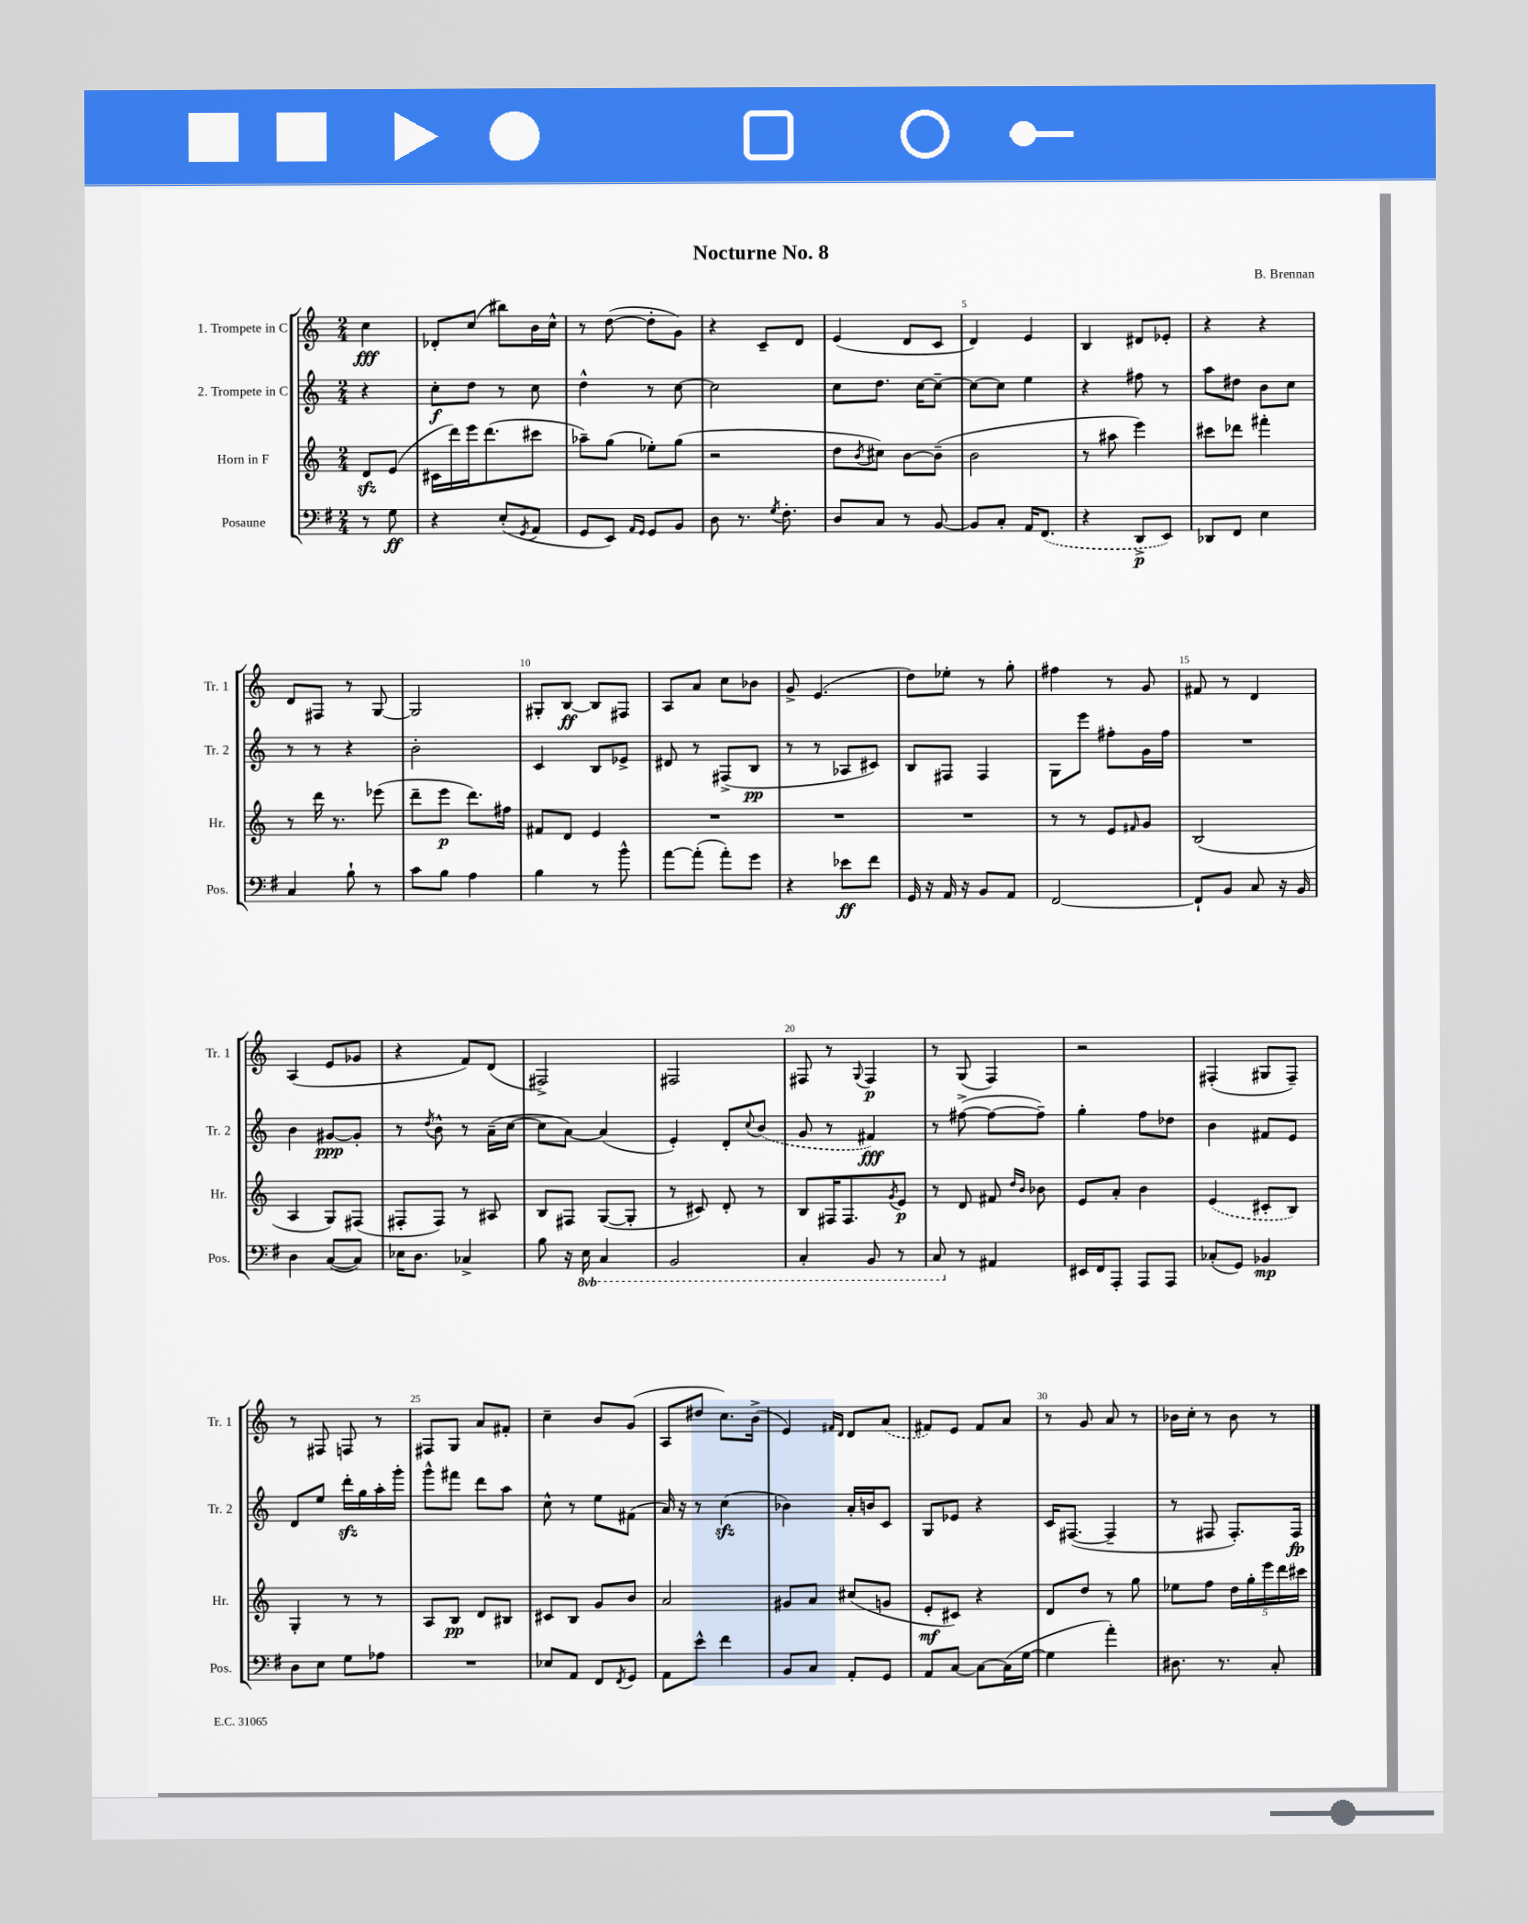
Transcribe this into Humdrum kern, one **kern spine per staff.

**kern	**dynam	**kern	**dynam	**kern	**dynam	**kern	**dynam
*part4	*part4	*part3	*part3	*part2	*part2	*part1	*part1
*staff4	*staff4	*staff3	*staff3	*staff2	*staff2	*staff1	*staff1
*I"Posaune	*	*I"Horn in F	*	*I"2. Trompete in C	*	*I"1. Trompete in C	*
*I'Pos.	*	*I'Hr.	*	*I'Tr. 2	*	*I'Tr. 1	*
*clefF4	*	*clefG2	*	*clefG2	*	*clefG2	*
*k[f#]	*	*k[]	*	*k[]	*	*k[]	*
*M2/4	*	*M2/4	*	*M2/4	*	*M2/4	*
=	=	=	=	=	=	=	=
8r	.	8dzz/L	.	4r	.	4cc\	fff
8G\	ff	(8e/J	.	.	.	.	.
=1	=1	=1	=1	=1	=1	=1	=1
4r	.	16c#X\LL	.	8cc'\L	f	8d-X'/L	.
.	.	16ddd\)	.	.	.	.	.
.	.	16eee\J	.	8dd\J	.	(8cc/J	.
.	.	(8.ddd\	.	.	.	.	.
(8E'/L	.	.	.	8r	.	8bb#X\L)	.
8qGG/	.	.	.	.	.	.	.
8AA/J	.	8ccc#X\J	.	8cc\	.	16b\L	.
.	.	.	.	.	.	16cc^^\JJ	.
=2	=2	=2	=2	=2	=2	=2	=2
8GG/L	.	8aa-X~\L)	.	4dd^^\	.	8r	.
8EE/J)	.	(8gg\J	.	.	.	([8dd\	.
16qqAA/LL	.	.	.	.	.	.	.
16qqGG/JJ	.	.	.	.	.	.	.
8GG/L	.	8ee-X'\L)	.	8r	.	8dd'\L]	.
8BB/J	.	(8gg\J	.	[8cc\	.	8g\J)	.
=3	=3	=3	=3	=3	=3	=3	=3
8D\	.	2r	.	2cc\]	.	4r	.
8.r	.	.	.	.	.	.	.
.	.	.	.	.	.	8c~/L	.
8qG/	.	.	.	.	.	.	.
8.F#'\	.	.	.	.	.	.	.
.	.	.	.	.	.	8d/J	.
=4	=4	=4	=4	=4	=4	=4	=4
8D/L	.	8dd\L	.	8cc\L	.	(4e/	.
.	.	8qb/	.	.	.	.	.
8C/J	.	8cc#X\J)	.	8.dd\J	.	.	.
8r	.	[8b\L	.	.	.	8d/L	.
.	.	.	.	[16cc\KL	.	.	.
[8BB/	.	(8b~\J]	.	8cc~\J_	.	8c/J	.
=5	=5	=5	=5	=5	=5	=5	=5
8BB/L]	.	2b\	.	8cc\L_	.	4d/)	.
8C'/J	.	.	.	8cc\J]	.	.	.
16AA/KL	.	.	.	4ee\	.	4e/	.
(8.FF#/J	.	.	.	.	.	.	.
=6	=6	=6	=6	=6	=6	=6	=6
4r	.	8r	.	4r	.	4B/	.
.	.	8aa#X\	.	.	.	.	.
8DD^/L	p	4eee\)	.	8ff#X\	.	8d#X/L	.
8EE/J)	.	.	.	8r	.	8e-X'/J	.
=7	=7	=7	=7	=7	=7	=7	=7
8DD-X/L	.	8ccc#X\L	.	8aa\L	.	4r	.
8FF#/J	.	8ddd-X\J	.	8dd#X\J	.	.	.
4E\	.	4fff#X'\	.	8b\L	.	4r	.
.	.	.	.	8cc\J	.	.	.
!!LO:LB:g=z
=8	=8	=8	=8	=8	=8	=8	=8
4C/	.	8r	.	8r	.	8d/L	.
.	.	16ddd\	.	8r	.	8F#X/J	.
.	.	8.r	.	.	.	.	.
8B`\	.	.	.	4r	.	8r	.
8r	.	(8eee-X\	.	.	.	[8G/	.
=9	=9	=9	=9	=9	=9	=9	=9
8c\L	.	8ddd~\L	.	2b'\	.	2G/]	.
8B\J	.	8eee\J	p	.	.	.	.
4A\	.	8.ddd\L)	.	.	.	.	.
.	.	16ff#X\Jk	.	.	.	.	.
=10	=10	=10	=10	=10	=10	=10	=10
4B\	.	8f#X/L	.	4c/	.	8G#X'/L	.
.	.	8d/J	.	.	.	[8B/J	ff
8r	.	4e/	.	8B/L	.	8B/L]	.
8b^^\	.	.	.	8e-X^/J	.	8F#X/J	.
=11	=11	=11	=11	=11	=11	=11	=11
[8a\L	.	2r	.	8d#X/	.	8A/L	.
(8a'\J]	.	.	.	8r	.	8a/J	.
8a'\L)	.	.	.	(8F#X^/L	.	8cc\L	.
8g\J	.	.	.	8B/J	pp	8b-X\J	.
=12	=12	=12	=12	=12	=12	=12	=12
4r	.	2r	.	8r	.	8g^/	.
.	.	.	.	8r	.	(4.e/	.
8e-X\L	ff	.	.	8A-X/L	.	.	.
8f#\J	.	.	.	8c#X/J)	.	.	.
=13	=13	=13	=13	=13	=13	=13	=13
16GG/	.	2r	.	8B/L	.	8dd\L)	.
16r	.	.	.	.	.	.	.
16AA/	.	.	.	8F#X/J	.	8ee-X'\J	.
16r	.	.	.	.	.	.	.
8BB/L	.	.	.	4F#/	.	8r	.
8AA/J	.	.	.	.	.	8gg'\	.
=14	=14	=14	=14	=14	=14	=14	=14
[2FF#/	.	8r	.	8G\L	.	4ff#X\	.
.	.	8r	.	8eee\J	.	.	.
.	.	8e/L	.	8ff#X'\L	.	8r	.
.	.	16qqf#X/	.	.	.	.	.
.	.	8g/J	.	16g\L	.	8g/	.
.	.	.	.	16ff#\JJ	.	.	.
=15	=15	=15	=15	=15	=15	=15	=15
8FF#`/L]	.	(2B/	.	2r	.	8f#X/	.
8BB/J	.	.	.	.	.	8r	.
8C/	.	.	.	.	.	4d/	.
16r	.	.	.	.	.	.	.
16BB/	.	.	.	.	.	.	.
!!LO:LB:g=z
=16	=16	=16	=16	=16	=16	=16	=16
4D\	.	4A/	.	4b\	.	(4A/	.
([8C/L	.	8G/L)	.	[8g#X/L	ppp	8e/L	.
8C/J])	.	(8F#X/J	.	8g#'/J]	.	8g-X/J	.
=17	=17	=17	=17	=17	=17	=17	=17
16E-X\KL	.	8F#X'/L	.	8r	.	4r	.
8.D\J	.	.	.	.	.	.	.
.	.	.	.	8qdd/	.	.	.
.	.	8F#/J)	.	8b^^\	.	.	.
4C-X^/	.	8r	.	8r	.	8f/L)	.
.	.	8A#X/	.	(16a~\LL	.	(8d/J	.
.	.	.	.	[16cc\JJ	.	.	.
=18	=18	=18	=18	=18	=18	=18	=18
8B\	.	8B/L	.	8cc\L]	.	2F#X^/)	.
16r	.	8F#X/J	.	[8a\J)	.	.	.
*8ba	*	*	*	*	*	*	*
16EE\	.	.	.	.	.	.	.
4CC/	.	([8G/L	.	(4a/]	.	.	.
.	.	8G'/J]	.	.	.	.	.
=19	=19	=19	=19	=19	=19	=19	=19
2BBB/	.	8r	.	4e'/)	.	2F#X/	.
.	.	8c#X/)	.	.	.	.	.
.	.	8d'/	.	8d'/L	.	.	.
.	.	.	.	8qqcc/	.	.	.
.	.	8r	.	(8b/J	.	.	.
=20	=20	=20	=20	=20	=20	=20	=20
4CC'/	.	8B/L	.	8g/	.	8F#X/	.
.	.	16F#X/K	.	8r	.	8r	.
.	.	8.F#/	.	.	.	.	.
.	.	.	.	.	.	8qqG/	.
8BBB/	.	.	.	4f#X/)	fff	4F#/	p
.	.	8qg/	.	.	.	.	.
8r	.	8e/J	p	.	.	.	.
=21	=21	=21	=21	=21	=21	=21	=21
8CC/	.	8r	.	8r	.	8r	.
*X8ba	*	*	*	*	*	*	*
8r	.	8d/	.	([8ff#X^\	.	(8G/	.
4AA#X/	.	8f#X/	.	8ff#\L_	.	4F/)	.
.	.	16qqdd/LL	.	.	.	.	.
.	.	16qqb/JJ	.	.	.	.	.
.	.	8b-X\	.	8ff#~\J])	.	.	.
=22	=22	=22	=22	=22	=22	=22	=22
16EE#X/LL	.	8e/L	.	4gg'\	.	2r	.
16FF#/J	.	.	.	.	.	.	.
8AAA'/J	.	8a'/J	.	.	.	.	.
8AAA/L	.	4b\	.	8ff\L	.	.	.
8AAA/J	.	.	.	8dd-X\J	.	.	.
=23	=23	=23	=23	=23	=23	=23	=23
(8C-X'/L	.	(4e/	.	4b\	.	(4F#X'/	.
8GG/J)	.	.	.	.	.	.	.
4BB-X/	mp	8c#X'/L	.	8f#X/L	.	8G#X/L	.
.	.	8B/J)	.	8e/J	.	8F#~/J)	.
!!LO:LB:g=z
=24	=24	=24	=24	=24	=24	=24	=24
8D\L	.	4G'/	.	8d/L	.	8r	.
8E\J	.	.	.	8ee/J	.	8F#X/	.
8G\L	.	8r	.	16dddzz'\LL	.	8Fn/	.
.	.	.	.	16gg\	.	.	.
8A-X\J	.	8r	.	16aa'\	.	8r	.
.	.	.	.	16ggg'\JJ	.	.	.
=25	=25	=25	=25	=25	=25	=25	=25
2r	.	8A/L	.	8ggg^^\L	.	8F#X/L	.
.	.	8B/J	pp	8fff#X\J	.	8G/J	.
.	.	8d/L	.	8ddd\L	.	8a/L	.
.	.	8B#X/J	.	8aa\J	.	8f#X'/J	.
=26	=26	=26	=26	=26	=26	=26	=26
8E-X/L	.	8c#X/L	.	8cc^^\	.	4cc~\	.
8AA/J	.	8B/J	.	8r	.	.	.
8FF#/L	.	8g/L	.	8ee\L	.	8b/L	.
8qFF#/	.	.	.	.	.	.	.
8GG/J	.	8b/J	.	(8f#X\J	.	(8g/J	.
=27	=27	=27	=27	=27	=27	=27	=27
8AA\L	.	2a/	.	16a/)	.	8A/L	.
.	.	.	.	16r	.	.	.
8e^^\J	.	.	.	8r	.	8dd#X/J	.
4f#\	.	.	.	(4cczz\	.	8.cc\L)	.
.	.	.	.	.	.	(16b^\Jk	.
=28	=28	=28	=28	=28	=28	=28	=28
8BB/L	.	8g#X/L	.	4b-X\)	.	4e/)	.
8C/J	.	8a/J	.	.	.	.	.
.	.	.	.	.	.	16qqf#X/LL	.
.	.	.	.	.	.	16qqd/JJ	.
8AA'/L	.	(8cc#X/L	.	16a'/LL	.	8d/L	.
.	.	.	.	16bn/J	.	.	.
8GG/J	.	8gn/J	.	8c/J	.	(8a/J	.
=29	=29	=29	=29	=29	=29	=29	=29
8AA/L	.	8e'/L	mf	8G/L	.	8f#X/L)	.
[8C/J	.	8c#X/J)	.	8e-X/J	.	8e/J	.
8C\L_	.	4r	.	4r	.	8f#/L	.
(16C\L]	.	.	.	.	.	8a/J	.
[16G\JJ	.	.	.	.	.	.	.
=30	=30	=30	=30	=30	=30	=30	=30
4G\]	.	8d/L	.	16c/KL	.	8r	.
.	.	.	.	([8.F#X/J	.	.	.
.	.	8dd/J	.	.	.	8g/	.
4a'\)	.	8r	.	4F#~/]	.	8a/	.
.	.	8gg\	.	.	.	8r	.
=31	=31	=31	=31	=31	=31	=31	=31
8.D#X\	.	8ee-X\L	.	8r	.	16b-X\LL	.
.	.	.	.	.	.	16cc'\JJ	.
.	.	8ff\J	.	8F#X/	.	8r	.
8.r	.	.	.	.	.	.	.
.	.	20dd\LL	.	8.F#'/L)	.	8b-\	.
.	.	20gg'\	.	.	.	.	.
.	.	20eee\	.	.	.	.	.
8C'/	.	.	.	.	.	8r	.
.	.	20ddd\	.	.	.	.	.
.	.	.	.	16F#/Jk	fp	.	.
.	.	20ccc#X\JJ	.	.	.	.	.
==	==	==	==	==	==	==	==
*-	*-	*-	*-	*-	*-	*-	*-
